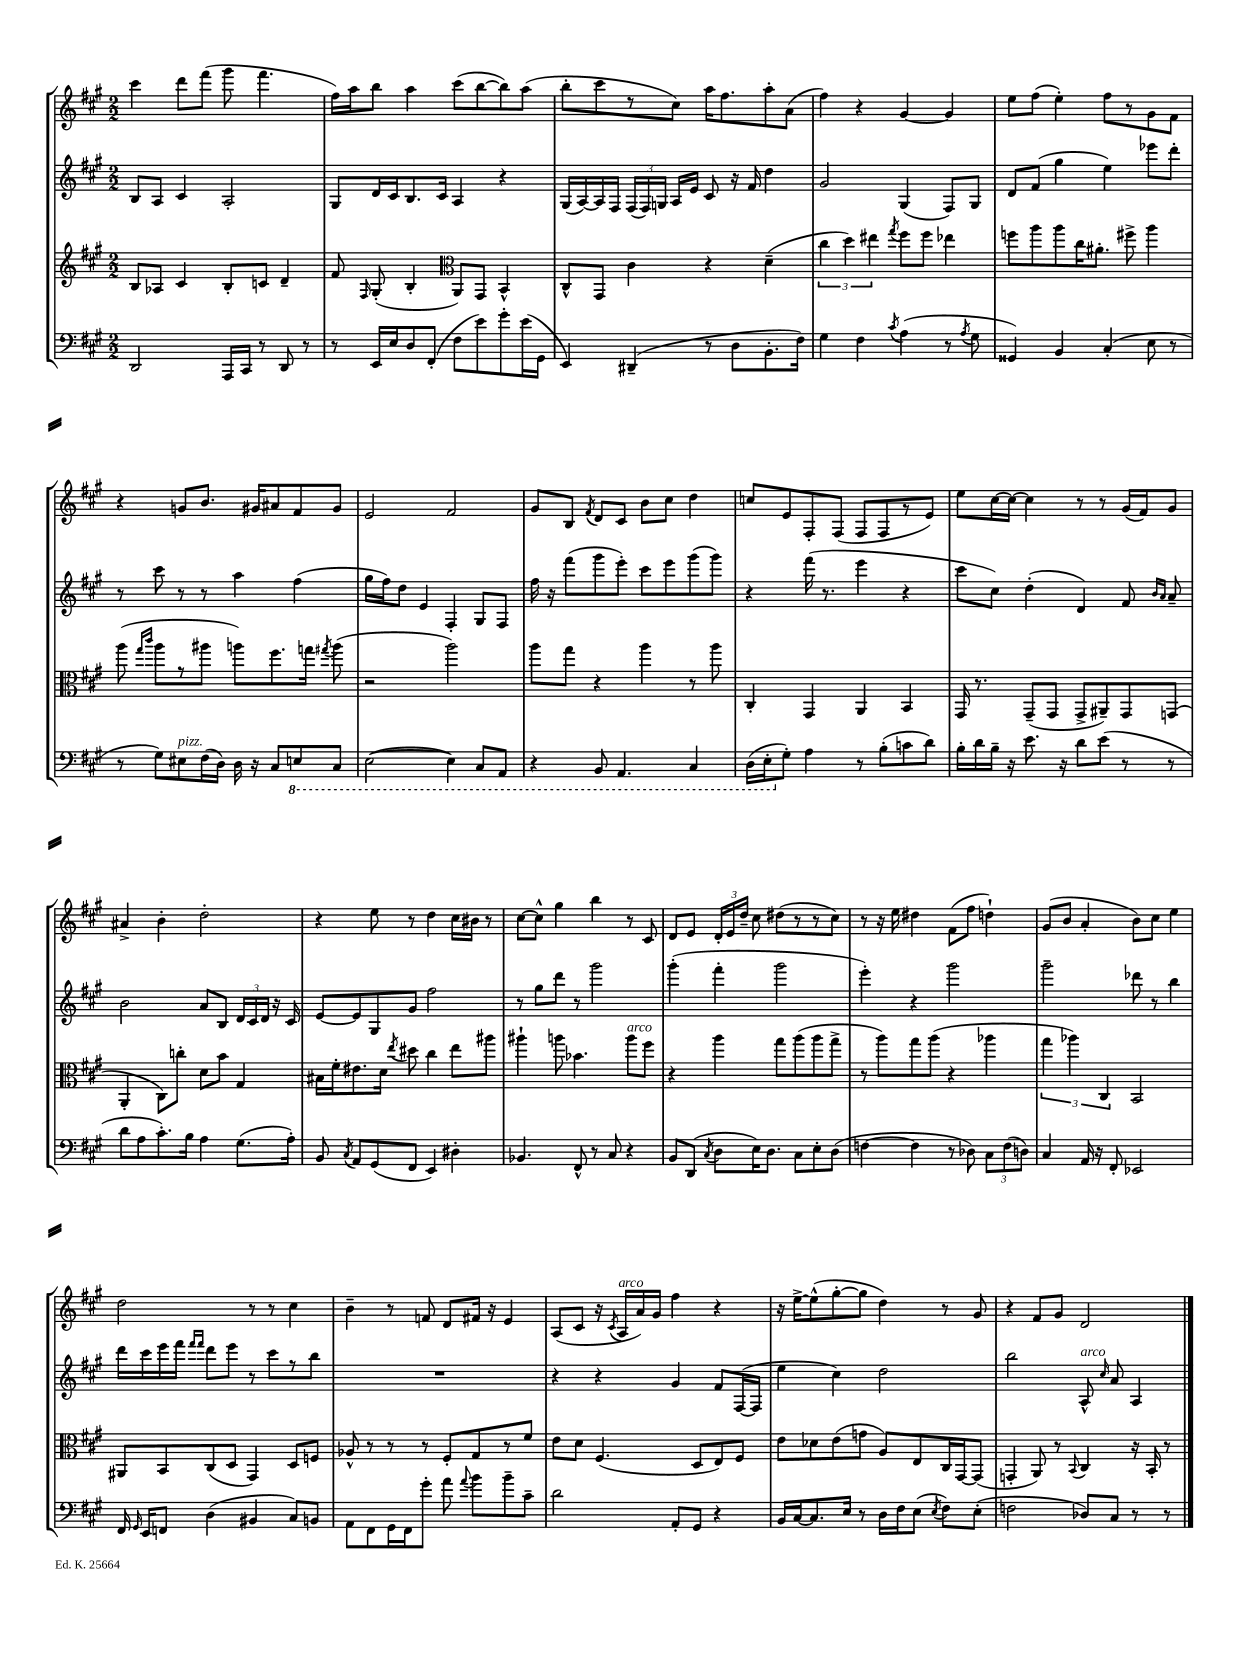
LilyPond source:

<<
\new StaffGroup <<
\new Staff = "s0" {
    \clef treble \key a \major \numericTimeSignature \time 2/2
    \autoBeamOff cis'''4 d'''8[ fis'''8]( gis'''8 fis'''4. |
    fis''16[) a''16 b''8] a''4 cis'''8[( b''8~ b''8) a''8]( |
    b''8[-. cis'''8 r8 cis''8]) a''16[ fis''8. a''8-. a'8]( |
    fis''4) r4 gis'4~ gis'4 |
    e''8[ fis''8]( e''4-.) fis''8[ r8 gis'8 fis'8] |
    r4 g'8[ b'8.] gis'16[ ais'8 fis'8 gis'8] |
    e'2 fis'2 |
    gis'8[ b8] \acciaccatura { fis'8 } d'8[ cis'8] b'8[ cis''8] d''4 |
    c''8[ e'8 fis8-. fis8]( fis8[ fis8 r8 e'8]) |
    e''8[ cis''16~ cis''16]~ cis''4 r8 r8 gis'16[( fis'16) gis'8] |
    ais'4-> b'4-. d''2-. |
    r4 e''8 r8 d''4 cis''16[ bis'16] r8 |
    cis''8[~ cis''8]-^ gis''4 b''4 r8 cis'8 |
    d'8[ e'8] \tuplet 3/2 { d'16[-. e'16 d''16]-- } cis''8 dis''8[( r8 r8 cis''8]) |
    r8 r16 e''16 dis''4 fis'8[( fis''8] d''4-!) |
    gis'8[( b'8] a'4-. b'8[) cis''8] e''4 |
    d''2 r8 r8 cis''4 |
    b'4-- r8 f'8 d'8[ fis'16] r16 e'4 |
    a8[( cis'8] r16 \acciaccatura { cis'8 } a16[^\markup { \italic "arco" } a'16) gis'16] fis''4 r4 |
    r16 e''16[~-> e''8-^( gis''8~-. gis''8] d''4) r8 gis'8 |
    r4 fis'8[ gis'8] d'2 \bar "|." |
}
\new Staff = "s1" {
    \clef treble \key a \major \numericTimeSignature \time 2/2
    \autoBeamOff b8[ a8] cis'4 a2-. |
    gis8[ d'16 cis'16 b8. cis'16] a4 r4 |
    gis16[( a16~) a16 fis16] \tuplet 3/2 { fis16[( fis16) g16] } a16[ e'16] cis'8 r16 fis'16 d''4 |
    gis'2 gis4( fis8[) gis8] |
    d'8[ fis'8]( gis''4 e''4) ees'''8[ d'''8]-. |
    r8 cis'''8 r8 r8 a''4 fis''4( |
    gis''16[ fis''16) d''8] e'4 fis4-. gis8[ fis8] |
    fis''16 r16 fis'''8[( gis'''8 e'''8]-.) cis'''8[ e'''8 gis'''8( gis'''8]) |
    r4 fis'''16( r8. e'''4 r4 |
    cis'''8[ cis''8]) d''4-.( d'4) fis'8 \grace { b'16[ a'16] } a'8-- |
    b'2 a'8[ b8] \tuplet 3/2 { d'16[ cis'16 d'16] } r16 cis'16 |
    e'8[~ e'8 gis8 gis'8] fis''2 |
    r8 gis''8[ d'''8] r8 gis'''2 |
    gis'''4-.( fis'''4-. gis'''2 |
    e'''4-.) r4 gis'''2 |
    gis'''2-- des'''8 r8 b''4 |
    d'''16[ cis'''16 e'''16 fis'''16] \grace { fis'''16[ fis'''16] } d'''8[ e'''8] r8 cis'''8[ r8 b''8] |
    R1 |
    r4 r4 gis'4 fis'8[ fis16~( fis16] |
    e''4 cis''4) d''2 |
    b''2 a8-^^\markup { \italic "arco" } \grace { cis''16 } a'8 a4 \bar "|." |
}
\new Staff = "s2" {
    \clef treble \key a \major \numericTimeSignature \time 2/2
    \autoBeamOff b8[ aes8] cis'4 b8[-. c'8] d'4-- |
    fis'8 \grace { fis16 } gis8-.( b4-. \clef alto a,8[) gis,8] b,4-^ |
    cis8[-^ gis,8] cis'4 r4 d'4--( |
    \tuplet 3/2 { cis''4 d''4) eis''4 } \acciaccatura { gis''8 } fis''8[ fis''8] ees''4 |
    f''8[ a''8 a''8 cis''16 ais'8.]-. fis''8-> a''4 |
    a''8( \grace { gis''16[ cis'''16] } a''8[ r8 ais''8] a''8[) fis''8. g''16] \acciaccatura { gis''8 } a''8( |
    r2 a''2) |
    a''8[ gis''8] r4 a''4 r8 a''8 |
    cis4-. gis,4 a,4 b,4 |
    gis,16 r8. gis,8[--( gis,8] gis,8[-> ais,8--) gis,8 g,8]( |
    a,4-. cis8[) c''8]-. d'8[ b'8] gis4 |
    bis16[ fis'16-. eis'8. d'16] \acciaccatura { e''8 } dis''8 cis''4 e''8[ ais''8] |
    ais''4-! a''8 bes'4. a''8[^\markup { \italic "arco" } fis''8] |
    r4 a''4 gis''8[ a''8( a''8 gis''8]-> |
    r8 a''8[) gis''8 a''8]( r4 aes''4 |
    \tuplet 3/2 { gis''4 aes''4) cis4 } b,2 |
    ais,8[ b,8 cis8( d8] gis,4) d8[ f8] |
    aes8-^ r8 r8 r8 fis8[-. gis8 r8 fis'8] |
    e'8[ d'8] fis4.( d8[ e8) fis8] |
    e'8[ des'8 e'8( g'8] a8[) e8 cis16 gis,16~ gis,8]( |
    g,4-. a,8) r8 \appoggiatura { b,8 } cis4 r16 b,16-. r8 \bar "|." |
}
\new Staff = "s3" {
    \clef bass \key a \major \numericTimeSignature \time 2/2
    \autoBeamOff d,2 a,,16[ cis,16] r8 d,8 r8 |
    r8 e,16[ e16 d8 fis,8]-.( fis8[ e'8) gis'8-. e'16( gis,16] |
    e,4) dis,4--( r8 d8[ b,8.-. fis16]) |
    gis4 fis4 \acciaccatura { cis'8 } a4( r8 \acciaccatura { a8 } gis8 |
    gisis,4) b,4 cis4-.( e8 r8 |
    r8 gis8[) eis8^\markup { \italic "pizz." } fis16( d16]) d16 r16 cis8[ \ottava #-1 e,!8 cis,8] |
    e,2~( e,4) cis,8[ a,,8] |
    r4 b,,8 a,,4. cis,4 |
    d,16[( e,16-. \ottava #0 gis8]-.) a4 r8 b8[-.( c'8 d'8]) |
    b16[-. d'16 b16]-- r16 e'8. r16 d'8[ e'8]( r8 r8 |
    d'8[ a8 cis'8.-.) b16] a4 gis8.[( a16]-.) |
    b,8 \acciaccatura { cis8 } a,8[ gis,8( fis,8] e,4) dis4-. |
    bes,4. fis,8-^ r8 cis8 r4 |
    b,8[ d,8]( \acciaccatura { cis8 } d8[ e16) d8.] cis8[ e8-. d8]( |
    f4~ f4 r8 des8) \tuplet 3/2 { cis8[ f8( d8]) } |
    cis4 a,16 r16 fis,8-. ees,2 |
    fis,16 \grace { gis,16 } e,16[ f,8] d4( bis,4 cis8[) b,8] |
    a,8[ fis,8 gis,16 fis,16 gis'8]-. a'8 \appoggiatura { a'8 } b'8[ b'8-- cis'8]-- |
    d'2 a,8[-. gis,8] r4 |
    b,16[ cis16~ cis8. e16] r8 d16[ fis16 e8]( \acciaccatura { e8 } fis8[) e8]-.( |
    f2 des8[) cis8] r8 r8 \bar "|." |
}
>>
>>
\layout { \context { \Score \remove "Bar_number_engraver" } }
